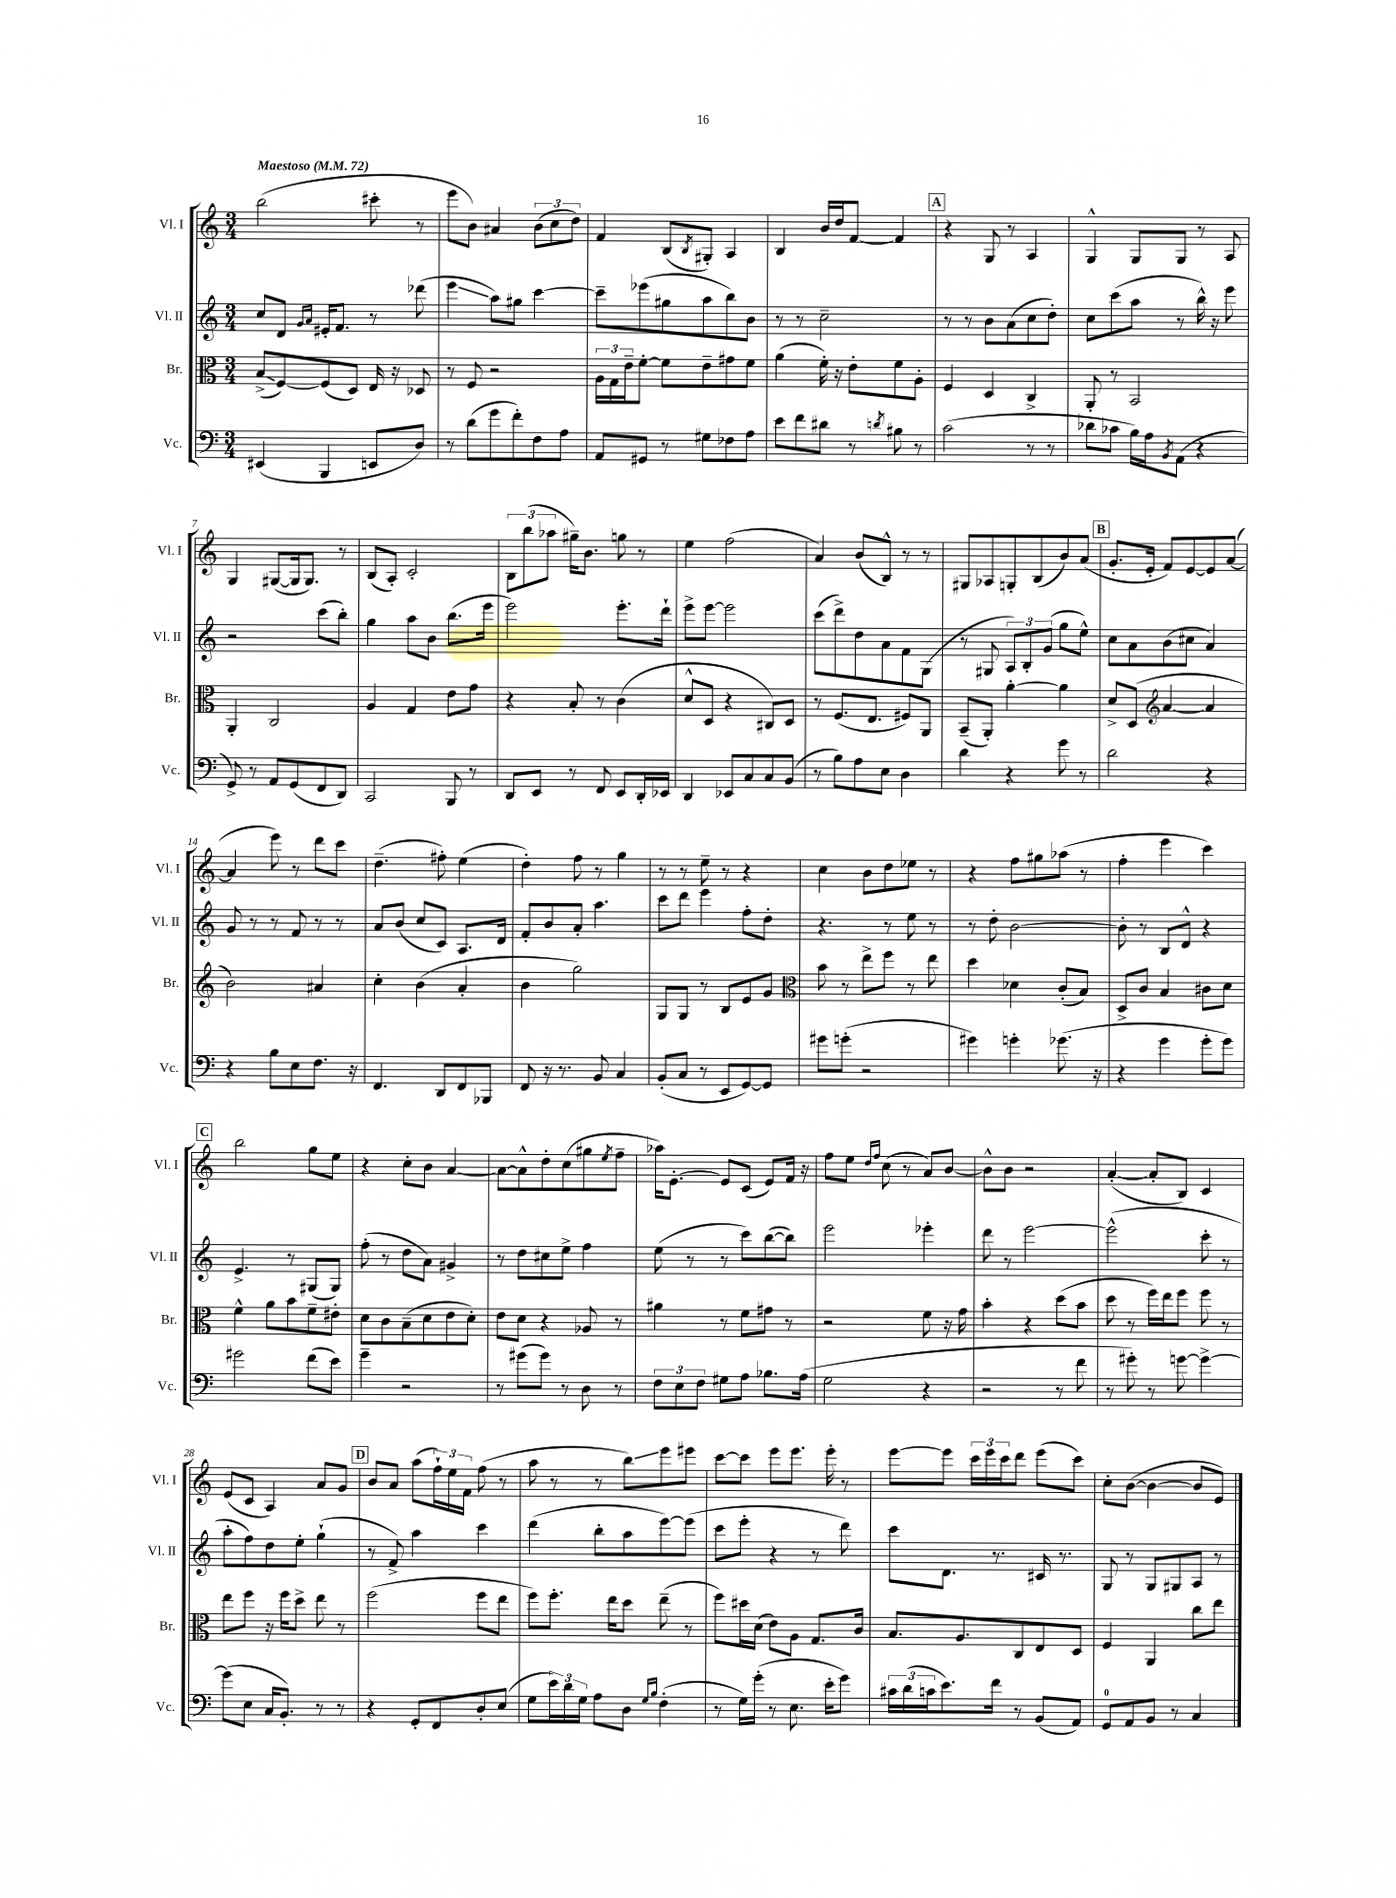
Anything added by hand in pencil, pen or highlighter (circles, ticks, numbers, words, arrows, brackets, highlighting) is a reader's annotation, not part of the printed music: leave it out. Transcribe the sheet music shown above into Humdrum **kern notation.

**kern	**kern	**kern	**kern
*staff4	*staff3	*staff2	*staff1
*clefF4	*clefC3	*clefG2	*clefG2
*k[]	*k[]	*k[]	*k[]
*M3/4	*M3/4	*M3/4	*M3/4
*MM72	*MM72	*MM72	*MM72
(4EE#/	(8B^/L	8cc/L	(2bb\
.	[8F/)	8d/J	.
.	.	16qqg/LL	.
.	.	16qqa/JJ	.
4BBB/	(8F/]	16e#'/LK	.
.	.	8.f/J	.
.	8D/J)	.	.
8EE/L	16E/	8r	8ccc#'\
.	16r	.	.
8D/J)	8D-/	(8ddd-\	8r
=	=	=	=
8r	8r	4eee\	8eee\L
(8d\L	8F/	.	8b\J)
8g\	2r	8aa\L)	4a#/
8f'\)	.	8gg#\J	.
8F\	.	[4ccc\	(12b\L
.	.	.	12cc\
8A\J	.	.	.
.	.	.	12dd\J)
=	=	=	=
8AA/L	24A\LL	8ccc~\]L	4f/
.	24G\	.	.
.	24e~\J	.	.
8GG#/J	[8f'\J	(8eee-\	.
8r	8f\]L	8gg#\	(8B/L
.	.	.	8qB/
8G#\L	8e~\	8aa\	8G#'/J)
8F-\	8g#\	8bb\)	4A/
8A\J	8f\J	8b\J	.
=	=	=	=
8e\L	(4a\	8r	4B/
8f\	.	8r	.
8d#\J	16f'\)	2cc~\	16b/LL
.	16r	.	16dd/J
8r	8e'\L	.	[8f/J
8qd/	.	.	.
8B#\	8f\	.	4f/]
8r	8A'\J	.	.
=	=	=	=
(2c\	4F/	8r	4r
.	.	8r	.
.	4D/	8b\L	8G/
.	.	(8a\	8r
8r	4C^/	8cc\	4A/
8r	.	8dd'\J)	.
=	=	=	=
8d-\L	8AA'/	8cc\L	4G^^/
8c-\J	8r	(8ccc\	.
16B\LL)	2BB/	8aa\J	8G/L
16A\J	.	.	.
8qBB/	.	.	.
(8AA\J	.	8r	8G/J
4r	.	16bb^^\)	8r
.	.	16r	.
.	.	8eee\	8A/
=	=	=	=
8GG^/)	4AA'/	2r	4G/
8r	.	.	.
8AA/L	2C/	.	([8G#/L
(8GG/	.	.	16G#/]k
.	.	.	8.G#/J)
8FF/	.	(8ccc\L	.
8DD/J)	.	8bb'\J)	8r
=	=	=	=
2CC/	4A/	4gg\	(8B/L
.	.	.	8A'/J)
.	4G/	8aa\L	2c'/
.	.	8b\J	.
8BBB/	8e\L	(8.bb\L	.
8r	8g\J	.	.
.	.	16eee\Jk	.
=	=	=	=
8DD/L	4r	2eee\)	12B\L
.	.	.	(12bb\
8EE/J	.	.	.
.	.	.	12aa-\J
8r	8B'/	.	16gg#~\LK)
.	.	.	8.b\J
8FF/	8r	.	.
8EE/L	(4c\	8.eee'\L	8gg\
16DD'/L	.	.	8r
16EE-/JJ	.	16ddd`\Jk	.
=	=	=	=
4DD/	8d^^/L	8eee^\L	4ee\
.	8D/J	[8eee\J	.
8EE-/L	4r	2eee\]	(2ff\
8C/	.	.	.
8C/	8C#/L)	.	.
(8BB/J	8D/J	.	.
=	=	=	=
8r	8r	(8ccc\L	4a/)
8B\L)	(8.F/L	8ddd^\)	.
8A\	.	8dd\	(8b/L
.	8.E/J	.	.
8E\J	.	8a\	8B^^/J)
4D\	8F#/L)	8f\	8r
.	8AA/J	(8G\J	8r
=	=	=	=
4d\	(8BB~/L	8r	8G#/L
.	8AA'/J)	8G#/	8A-/
4r	[4a'\	12A/L)	8G'/
.	.	12B'/	.
.	.	.	(8B/
.	.	(12g/J	.
8g\	4a\]	8gg\L	8b/)
8r	.	8ee^^\J)	(8a/J
=	=	=	=
2d\	8d^/L	8cc\L	8.g'/L
.	(8D/J	8a\	.
.	.	.	16e'/Jk
*	*clefG2	*	*
.	[4a/	(8b\	8f/L)
.	.	8cc#\J	[8e/
4r	4a/]	4a/)	8e/]
.	.	.	([8a/J
=	=	=	=
4r	2b\)	8g/	4a/]
.	.	8r	.
8B\L	.	8r	8eee\)
8E\	.	8f/	8r
8.F\J	4a#/	8r	8ddd\L
.	.	8r	8ccc\J
16r	.	.	.
=	=	=	=
4.FF/	4cc'\	8a/L	(4.dd~\
.	.	(8b/J	.
.	(4b\	8cc/L	.
8DD/L	.	8c/J)	8ff#'\)
8FF/	4a'/	8.A/L	(4ee\
8BBB-/J	.	.	.
.	.	16d/Jk	.
=	=	=	=
8FF/	4b\	8f'/L	4dd'\)
16r	.	8b/	.
8.r	.	.	.
.	2gg\)	8a'/J	8ff\
8BB/	.	4.aa\	8r
4C/	.	.	4gg\
=	=	=	=
(8BB'/L	8G/L	8ccc\L	8r
8C/J	8G/J	8ddd\J	8r
8r	8r	4eee\	8ee~\
8EE/L	8B/L	.	8r
[8GG/)	8e/	8ff'\L	4r
8GG/]J	8g/J	8dd'\J	.
=	=	=	=
*	*clefC3	*	*
8g#\L	8b\	4.r	4cc\
(8g'\J	8r	.	.
2r	8ee^\L	.	8b\L
.	8ff\J	8r	8dd\
.	8r	8ee\	8ee-\J
.	8ee\	8r	8r
=	=	=	=
4g#\)	4dd\	8r	4r
.	.	8dd'\	.
4g'\	4d-\	[2b\	8ff\L
.	.	.	8gg#\
(8.g-\	(8c'/L	.	(8aa-\J
.	8B/J)	.	8r
16r	.	.	.
=	=	=	=
4r	8D^/L	8b'\]	4ff'\
.	8c/J	8r	.
4g\	4B/	8B/L	4eee\
.	.	8d^^/J	.
8g'\L	8c#\L	4r	4ccc\)
8g\J)	8d\J	.	.
=	=	=	=
2g#\	4f^^\	4.e^/	2bb\
.	8a\L	.	.
.	8b\	8r	.
(8f\L	8f~\	(8G#/L	8gg\L
8e\J)	8e#'\J	8G#/J)	8ee\J
=	=	=	=
4g~\	8d\L	(8ff'\	4r
.	8c\	8r	.
2r	(8B~\	8dd\L	8cc'\L
.	8d\	8a\J)	8b\J
.	8e\	4g#^/	[4a/
.	8d'\J)	.	.
=	=	=	=
8r	8e\L	8r	8a\_L
(8g#\L	8d\J	8dd\L	8a^^\]
8g#\J)	4r	8cc#\	8dd'\
8r	.	8ee^\J	(8cc\
8D\	8A-/	4ff\	8gg#\
.	.	.	8qee/
8r	8r	.	8ff~\J
=	=	=	=
12F\L	4a#\	(8ee\	16aa-\LK)
.	.	.	[8.e'\J
12E\	.	.	.
.	.	8r	.
12F\J	.	.	.
8G#\L	8r	8r	8e/]L
8A\J	8f\L	8ccc\L)	(8c/J
8.B-\L	8g#\J	([8bb\	8e/L)
.	8r	8bb\]J)	16f/Jk
(16A\Jk	.	.	16r
=	=	=	=
2G\	2r	2eee\	8ff\L
.	.	.	8ee\J
.	.	.	16qqdd/LL
.	.	.	16qqff/JJ
.	.	.	(8cc\
.	.	.	8r
4r	8f\	4eee-'\	8a/L)
.	16r	.	[8b/J
.	16g\	.	.
=	=	=	=
2r	4b'\	8ddd\	8b^^\]L
.	.	8r	8b\J
.	4r	[2eee\	2r
8r	(8dd\L	.	.
8f\	8b\J	.	.
=	=	=	=
8r	8dd\	(2eee^^\]	([4a'/
8g#'\)	8r	.	.
8r	16ff\LL)	.	8a'/]L
.	16ee\J	.	.
[8g\	8ff\J	.	8B/J)
4g^\_	8ff\	8ccc'\	4c/
.	8r	8r	.
=	=	=	=
(8g\]L	8ee\L	8aa'\L	(8e/L
8E\J	8ff\J	8ff\)	8c/J
16C/LK	16r	8dd\	4A/)
8.BB'/J)	16ff\LK	.	.
.	8dd^\J	8ee'\J	.
8r	8ee\	(4gg`\	8a/L
8r	8r	.	8g/J
=	=	=	=
4r	(2ff\	8r	8b/L
.	.	8f^/)	8a/J
8GG'/L	.	4aa\	(8aa\L
8FF/	.	.	24ff`\L)
.	.	.	24ee\
.	.	.	24f\JJ
8D'/	8ff\L	4ccc\	(8ff\
(8E/J	8ee\J	.	8r
=	=	=	=
8G\L	8ff\L)	(4ddd\	8aa\
24e\L)	8.ff'\J	.	8r
24d\	.	.	.
24G\JJ	.	.	.
8A\L	.	8bb'\L	8r
.	16ee\LK	.	.
8D\J	8dd\J	8aa\	8bb\L)
16qqG/LL	.	.	.
16qqB/JJ	.	.	.
(4F'\	(8ee~\	[8eee\)	8eee\
.	8r	(8eee\]J	8eee#\J
=	=	=	=
8r	8ff\L)	8ccc\L	[8ccc\L
16G\LL)	16dd#\L	8eee'\J	8ccc\]J
(16g'\JJ	(16d\JJ	.	.
8r	8e\L)	4r	8eee\L
8.E\	8A\J	.	8.eee\J
.	8.G/L	8r	.
16e'\LK	.	.	16eee'\
8g\J)	.	8ddd\)	8r
.	16c/Jk	.	.
=	=	=	=
24c#\LL	8.B/L	8ccc\L	[8eee\L
(24d\	.	.	.
24c\J	.	.	.
8.e\)	.	8.d\J	8eee\]J
.	8.A/	.	.
.	.	.	24ccc\LL
.	.	.	24eee\
16f\Jk	.	8.r	.
.	.	.	24ccc\J
8r	8C/	.	8ddd\J
(8BB/L	8E/	16c#/	(8eee\L
.	.	8.r	.
8AA/J)	8D/J	.	8ccc\J)
=	=	=	=
8GG/L	4F/	8G/	8cc'\L
8AA/	.	8r	([8b\J
8BB/J	4AA/	8G/L	4b\_
8r	.	8G#/	.
4C/	8cc\L	8A/J	8b/]L
.	8ee\J	8r	8e/J)
==	==	==	==
*-	*-	*-	*-
